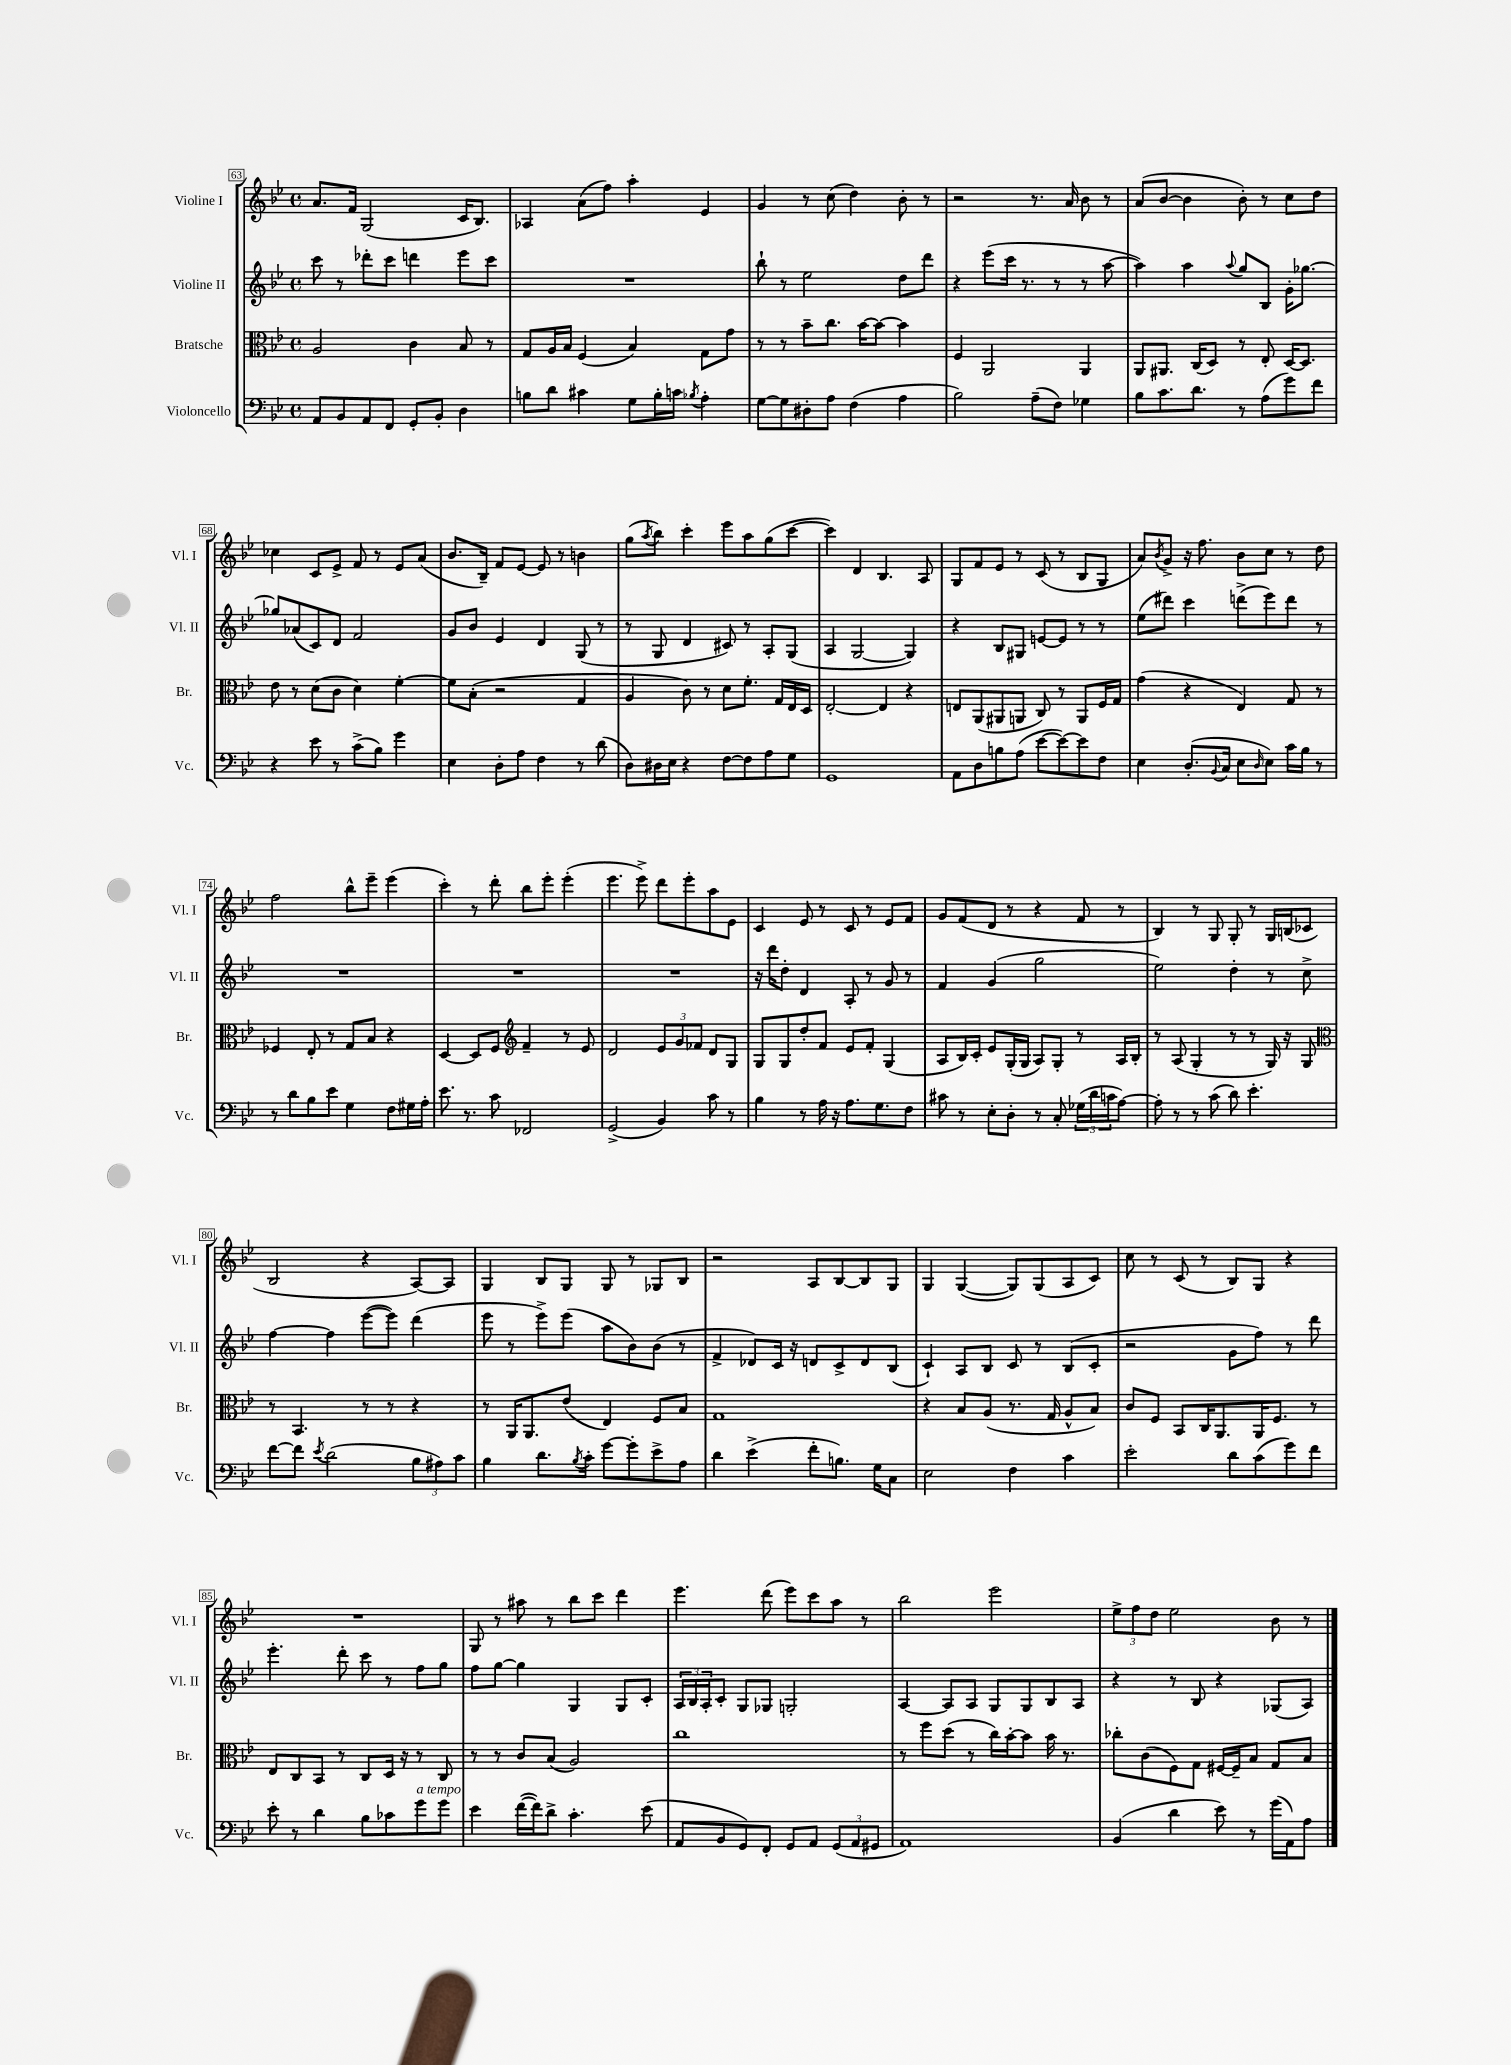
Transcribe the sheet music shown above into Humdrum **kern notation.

**kern	**kern	**kern	**kern
*staff4	*staff3	*staff2	*staff1
*clefF4	*clefC3	*clefG2	*clefG2
*k[b-e-]	*k[b-e-]	*k[b-e-]	*k[b-e-]
*M4/4	*M4/4	*M4/4	*M4/4
*met(c)	*met(c)	*met(c)	*met(c)
8AA	2A	8ccc	8.a
8BB-	.	8r	.
.	.	.	16f
8AA	.	8ddd-'	(2G
8FF	.	8ccc	.
8GG'	4c	4ddd	.
8BB-'	.	.	.
4D	8B-	8eee-	16c
.	.	.	8.B-)
.	8r	8ccc	.
=	=	=	=
8B	8G	1r	4A-
8d	16A	.	.
.	16B-	.	.
4c#	(4F	.	(8a
.	.	.	8ff)
8G	4B-)	.	4aa'
16B'	.	.	.
16c	.	.	.
8qB-	.	.	.
4A'	8G	.	4e-
.	8g	.	.
=	=	=	=
[8G	8r	8bb-`	4g
8G]	8r	8r	.
8D#'	8b-~	2ee-	8r
8A	8.cc	.	(8cc
(4F	.	.	4dd)
.	[16b-	.	.
.	8b-_	.	.
4A	4b-]	8dd	8b-'
.	.	8ddd	8r
=	=	=	=
2B-)	4F	4r	2r
.	2AA	(8eee-	.
.	.	16ccc	.
.	.	8.r	.
(8A~	.	.	8.r
8F)	.	8r	.
.	.	.	16a
4G-	4AA	8r	8b-
.	.	[8aa	8r
=	=	=	=
8B-	8AA	4aa])	(8a
8.c	8.AA#	.	[8b-
.	.	4aa	4b-]
8.d	(16C	.	.
.	8D)	.	.
.	.	8qqaa	.
8r	8r	8gg	8b-')
(8A	8E-'	8B-	8r
8g)	[16D	16g'	8cc
.	8.D]	[8.gg-	.
8f	.	.	8dd
=	=	=	=
4r	8e-	8gg-]	4cc-
.	8r	(8a-	.
8e-	(8d	8c)	8c
8r	8c	8d	8e-^
(8c^	4d)	2f	8f
8B-)	.	.	8r
4g	[4f'	.	8e-
.	.	.	(8a
=	=	=	=
4E-	8f]	8g	8.b-
.	(8B-'	8b-	.
.	.	.	16B-~)
8D'	2r	4e-	8f
8A	.	.	[8e-
4F	.	4d	8e-]
.	.	.	8r
8r	4G	(8G	4b
(8d	.	8r	.
=	=	=	=
8D)	4A	8r	(8gg
.	.	.	8qaa
16D#	.	8G	8bb-)
16E-	.	.	.
4r	8c)	4d	4ccc'
.	8r	.	.
[8F	8d	8c#)	8eee-
8F]	8.f'	8r	8aa
8A	.	8A'	(8gg
.	16G	.	.
8G	16E-	(8G	[8ccc
.	16D	.	.
=	=	=	=
1GG	[2E-'	4A	4ccc])
.	.	[2G	4d
.	4E-]	.	4.B-
.	4r	4G])	.
.	.	.	8A
=	=	=	=
8AA	8E	4r	8G
8D	(8AA	.	8f
8B	8AA#	8B-	8e-
(8A	8AA	8G#	8r
[8e-	8C)	[8e	(8c
8e-_)	8r	8e]	8r
8e-]	8AA	8r	8B-
8F	16F	8r	8G
.	16G	.	.
=	=	=	=
4E-	(4g	(8ee-	8a)
.	.	.	8qb-
.	.	8ddd#)	8g^
(8.D'	4r	4ccc	16r
.	.	.	8.ff
8qqBB-	.	.	.
16C	.	.	.
8E-	4E-)	(8ddd^	8b-
16qqD	.	.	.
8E-)	.	8eee-)	8cc
16c	8G	8ddd	8r
16B-	.	.	.
8r	8r	8r	8dd
=	=	=	=
8r	4F-	1r	2ff
8d	.	.	.
8B-	8E-'	.	.
8e-	8r	.	.
4G	8G	.	8bb-^^
.	8B-	.	8eee-~
8F	4r	.	(4eee-
16G#	.	.	.
16A'	.	.	.
=	=	=	=
8.e-	[4D	1r	4ccc')
8.r	.	.	.
.	8D]	.	8r
8c	8F	.	8ddd'
*	*clefG2	*	*
2FF-	4f~	.	8bb-
.	.	.	8eee-'
.	8r	.	(4eee-'
.	8e-	.	.
=	=	=	=
(2GG^	2d	1r	4.eee-
.	.	.	8eee-^)
4BB-)	12e-	.	8ddd
.	12g	.	.
.	.	.	8eee-'
.	12f-	.	.
8c	8d	.	8aa
8r	8G	.	8e-
=	=	=	=
4B-	8G	16r	4c
.	.	16ddd	.
.	8G	8dd'	.
8r	8dd'	4d	8e-
16A	8f	.	8r
16r	.	.	.
8.A	8e-	8A'	8c
.	8f'	8r	8r
8.G	.	.	.
.	(4G	8g	8e-
8F	.	8r	8f
=	=	=	=
8c#	8A	4f	8g
8r	16B-)	.	(8f
.	16c'	.	.
8E-'	8e-	(4g	8d
8D'	(16G'	.	8r
.	16G	.	.
8r	8A)	2gg	4r
8C'	8G'	.	.
(24G-	8r	.	8f
24d	.	.	.
24c	.	.	.
[8A)	16A	.	8r
.	16B-'	.	.
=	=	=	=
8A']	8r	2ee-)	4B-)
8r	(8A	.	.
8r	4G'	.	8r
(8c	.	.	8G
8d)	8r	4dd'	8G'
4.e-'	8r	.	8r
.	16G)	8r	16G
.	16r	.	(16B
.	8G	8cc^	8c-
=	=	=	=
*	*clefC3	*	*
[8f	8r	[4ff	2B-
8f]	4.BB-	.	.
8qe-	.	.	.
(2d	.	4ff]	.
.	8r	([8eee-	4r
.	8r	8eee-])	.
12B-	4r	(4ddd	[8A)
12A#)	.	.	.
.	.	.	8A]
12c	.	.	.
=	=	=	=
4B-	8r	8eee-	4G
.	16AA	8r	.
.	8.AA	.	.
8.d	.	8eee-^)	8B-
.	(8e-	(8eee-	8G
8qB-	.	.	.
16c'	.	.	.
[8g	4E-)	8aa	8G
8g']	.	8b-)	8r
8e-^	8F	(8b-	8G-
8A	8B-	8r	8B-
=	=	=	=
4d	1G	4f^	2r
(4e-^	.	8d-)	.
.	.	16c	.
.	.	16r	.
8f'	.	8d	8A
8.B)	.	8c^	[8B-
.	.	8d	8B-]
16G	.	.	.
8C	.	(8B-	8G
=	=	=	=
2E-	4r	4c`)	4G
.	8B-	8A	([4G
.	(8A	8B-	.
4F	8.r	8c	8G])
.	.	8r	(8G
.	16G	.	.
4c	8A^^	(8B-	8A
.	8B-)	8c'	8c)
=	=	=	=
2e-'	8c	2r	8cc
.	8F	.	8r
.	8BB-	.	(8c
.	16C	.	8r
.	8.AA	.	.
8d	.	8g	8B-)
(8c	16AA	8ff)	8G
.	8.F	.	.
8g)	.	8r	4r
8f	8r	8ddd	.
=	=	=	=
8e-'	8E-	4.eee-'	1r
8r	8C	.	.
4d	8BB-	.	.
.	8r	8ddd'	.
8B-	8C	8ccc	.
8c-	16D	8r	.
.	16r	.	.
8g	8r	8ff	.
8g	8C	8gg	.
=	=	=	=
4e-	8r	8ff	8G
.	8r	[8gg	8r
([16f	8c	4gg]	8aa#
16f])	.	.	.
8d^	(8B-	.	8r
4.c'	2A)	4G	8bb-
.	.	.	8ccc
.	.	8G	4ddd
(8e-	.	8c'	.
=	=	=	=
8AA	1cc	24A	4.eee-
.	.	24B-	.
.	.	24A'	.
8BB-	.	8c'	.
8GG)	.	8G	.
8FF'	.	8G-	(8ddd
8GG	.	2G'	8eee-)
8AA	.	.	8ccc
(12GG	.	.	8aa
12AA	.	.	.
.	.	.	8r
12GG#	.	.	.
=	=	=	=
1AA)	8r	[4A	2bb-
.	8ff	.	.
.	(8dd	8A]	.
.	8r	8A	.
.	16cc)	8G	2eee-
.	[16b-'	.	.
.	8b-]	8G	.
.	16b-	8B-	.
.	8.r	.	.
.	.	8A	.
=	=	=	=
(4BB-	8cc-'	4r	12ee-^
.	.	.	12ff
.	(8c	.	.
.	.	.	12dd
4d	8F)	8r	2ee-
.	8G	8B-	.
8e-)	[16F#	4r	.
.	16F#~]	.	.
8r	8B-	.	.
(16g	8G	(8G-	8b-
16AA)	.	.	.
8A	8B-	8A)	8r
==	==	==	==
*-	*-	*-	*-
